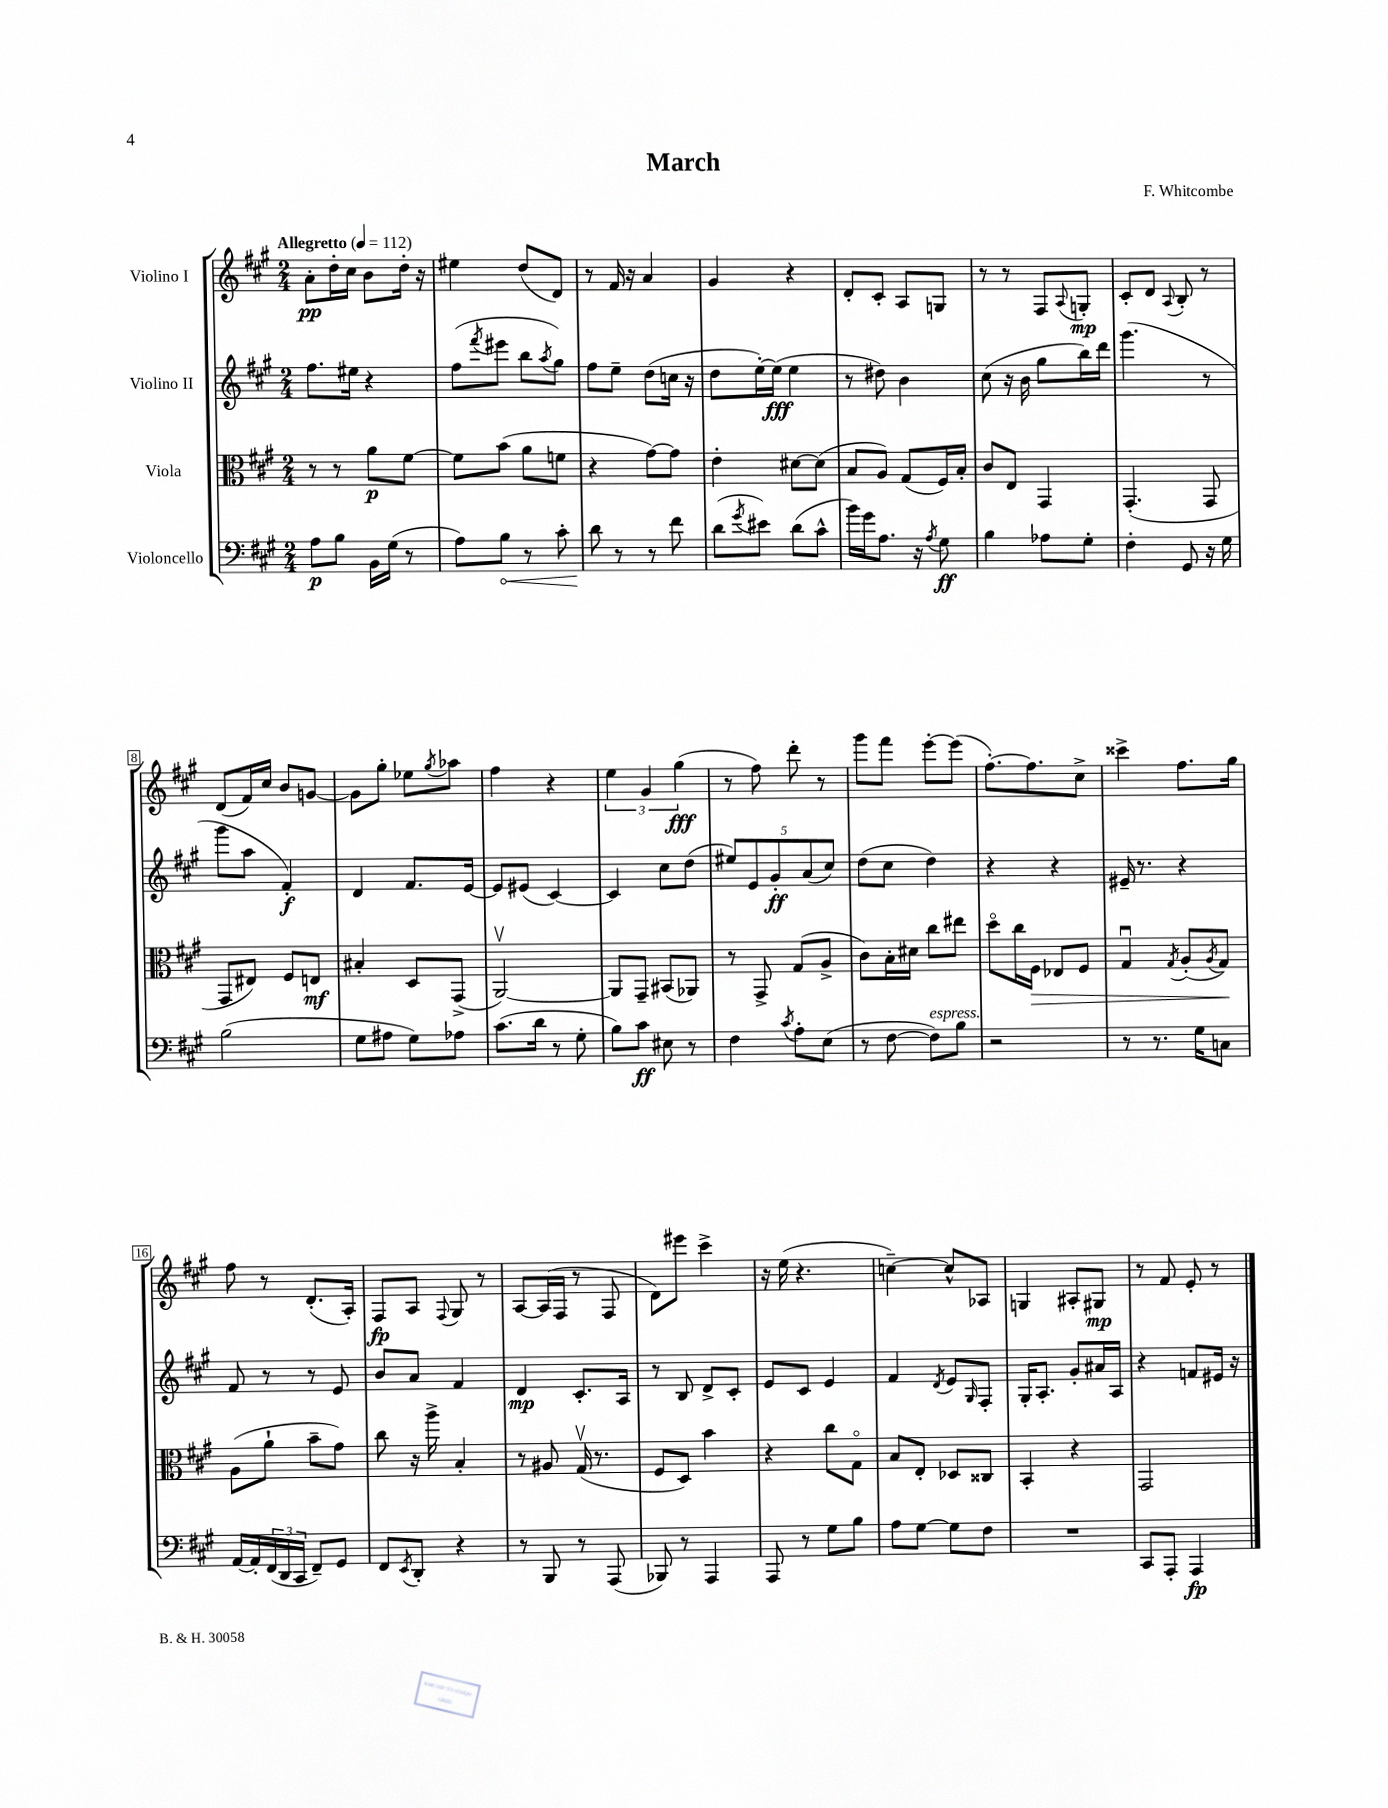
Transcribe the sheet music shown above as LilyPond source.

\header { title = "March" composer = "F. Whitcombe" }
<<
\new StaffGroup <<
\new Staff = "s0" \with { instrumentName = "Violino I" } {
    \clef treble \key a \major \numericTimeSignature \time 2/4 \tempo "Allegretto" 4 = 112
    a'8-.\pp d''16-. cis''16 b'8 d''16-. r16 |
    eis''4 d''8( d'8) |
    r8 fis'16 r16 a'4 |
    gis'4 r4 |
    d'8-. cis'8-. a8 g8 |
    r8 r8 fis8 \appoggiatura { a8 } g8-.\mp |
    cis'8-. d'8 \appoggiatura { a8 } b8-. r8 |
    d'8( fis'16) cis''16 b'8 g'8~ |
    g'8 gis''8-. ees''8 \acciaccatura { gis''8 } aes''8 |
    fis''4 r4 |
    \tuplet 3/2 { e''4 gis'4 gis''4\fff( } |
    r8 fis''8) d'''8-. r8 |
    gis'''8 fis'''8 e'''8~-. e'''8( |
    fis''8.~-.) fis''8. cis''8-> |
    cisis'''4-> fis''8. gis''16 |
    fis''8 r8 d'8.-.( a16-.) |
    fis8\fp a8 \appoggiatura { fis8 } gis8 r8 |
    a8~ a16( fis16 r8 fis8 |
    d'8) eis'''8 cis'''4-> |
    r16 e''16( r4. |
    c''4~--) c''8-^ aes8 |
    g4 ais8-. gis8\mp |
    r8 fis'8 e'8-. r8 \bar "|." |
}
\new Staff = "s1" \with { instrumentName = "Violino II" } {
    \clef treble \key a \major \numericTimeSignature \time 2/4
    fis''8. eis''16 r4 |
    fis''8( \acciaccatura { fis'''8 } eis'''8 b''8 \acciaccatura { a''8 } gis''8) |
    fis''8 e''8-- d''8( c''16 r16 |
    d''8 e''16~-.) e''16\fff( e''4 |
    r8 dis''8) b'4 |
    cis''8( r16 b'16 gis''8 b''16) d'''16 |
    gis'''4.( r8 |
    gis'''8 a''8 fis'4-.\f) |
    d'4 fis'8. e'16~ |
    e'8 eis'8( cis'4~) |
    cis'4 cis''8 d''8( |
    \tuplet 5/4 { eis''8) e'8 gis'8-.\ff a'8( cis''8) } |
    d''8( cis''8 d''4) |
    r4 r4 |
    eis'16-- r8. r4 |
    fis'8 r8 r8 e'8 |
    b'8 a'8 fis'4 |
    d'4\mp cis'8.-. a16 |
    r8 b8 d'8-> cis'8-. |
    e'8 cis'8 e'4 |
    fis'4 \acciaccatura { d'8 } e'8 \grace { gis16 } fis8-. |
    gis16-. a8.-. gis'8-. ais'16 a16 |
    r4 f'8 eis'16 r16 \bar "|." |
}
\new Staff = "s2" \with { instrumentName = "Viola" } {
    \clef alto \key a \major \numericTimeSignature \time 2/4
    r8 r8 a'8\p fis'8~ |
    fis'8 b'8( a'8 f'8 |
    r4 gis'8~) gis'8 |
    e'4-. dis'8~ dis'8( |
    b8 a8) gis8( fis16) b16-. |
    cis'8 e8 gis,4 |
    gis,4.-.( gis,8 |
    gis,8 eis8) fis8 e8\mf |
    bis4-. d8 gis,8->( |
    a,2~\upbow) |
    a,8 gis,8-- bis,8( aes,8) |
    r8 gis,8-> gis8( a8-> |
    cis'8) b16-. dis'16 cis''8 eis''8 |
    d''8\flageolet cis''16 fis16\> ees8 fis8 |
    gis4\downbow \acciaccatura { gis8 } a8-.( \acciaccatura { a8 } gis8\!) |
    a8( a'8-! b'8-- gis'8) |
    cis''8 r16 a''16-> b4-. |
    r8 ais8 gis16\upbow( r8. |
    fis8 d8) b'4 |
    r4 cis''8 gis8\flageolet |
    b8 e8-. des8 cisis8 |
    b,4-. r4 |
    gis,2 \bar "|." |
}
\new Staff = "s3" \with { instrumentName = "Violoncello" } {
    \clef bass \key a \major \numericTimeSignature \time 2/4
    a8\p b8 b,16 gis16( r8 |
    a8) \once \override Hairpin.circled-tip = ##t b8\< r8 cis'8-. |
    d'8\! r8 r8 fis'8 |
    d'8( \acciaccatura { gis'8 } eis'8) d'8( cis'8-^ |
    b'16) gis'16 a8. r16 \acciaccatura { a8 } gis8\ff |
    b4 aes8 gis8-. |
    fis4-. gis,8 r16 gis16 |
    b2( |
    gis8 ais8 gis8) aes8 |
    cis'8.( d'16 r8 gis8-. |
    b8) cis'8\ff eis8 r8 |
    fis4 \acciaccatura { cis'8 } a8-. e8( |
    r8 fis8~ fis8^\markup { \italic "espress." }) b8 |
    r2 |
    r8 r8. gis16 c8 |
    a,16~ a,16-. \tuplet 3/2 { fis,16( d,16 cis,16 } fis,8--) gis,8 |
    fis,8 \acciaccatura { e,8 } d,8-. r4 |
    r8 b,,8 r8 a,,8( |
    bes,,8) r8 a,,4 |
    a,,8 r8 gis8 b8 |
    a8 gis8~ gis8 fis8 |
    R2 |
    cis,8 a,,8-. a,,4\fp \bar "|." |
}
>>
>>
\layout { \context { \Score \override BarNumber.stencil = #(make-stencil-boxer 0.1 0.3 ly:text-interface::print) } }
